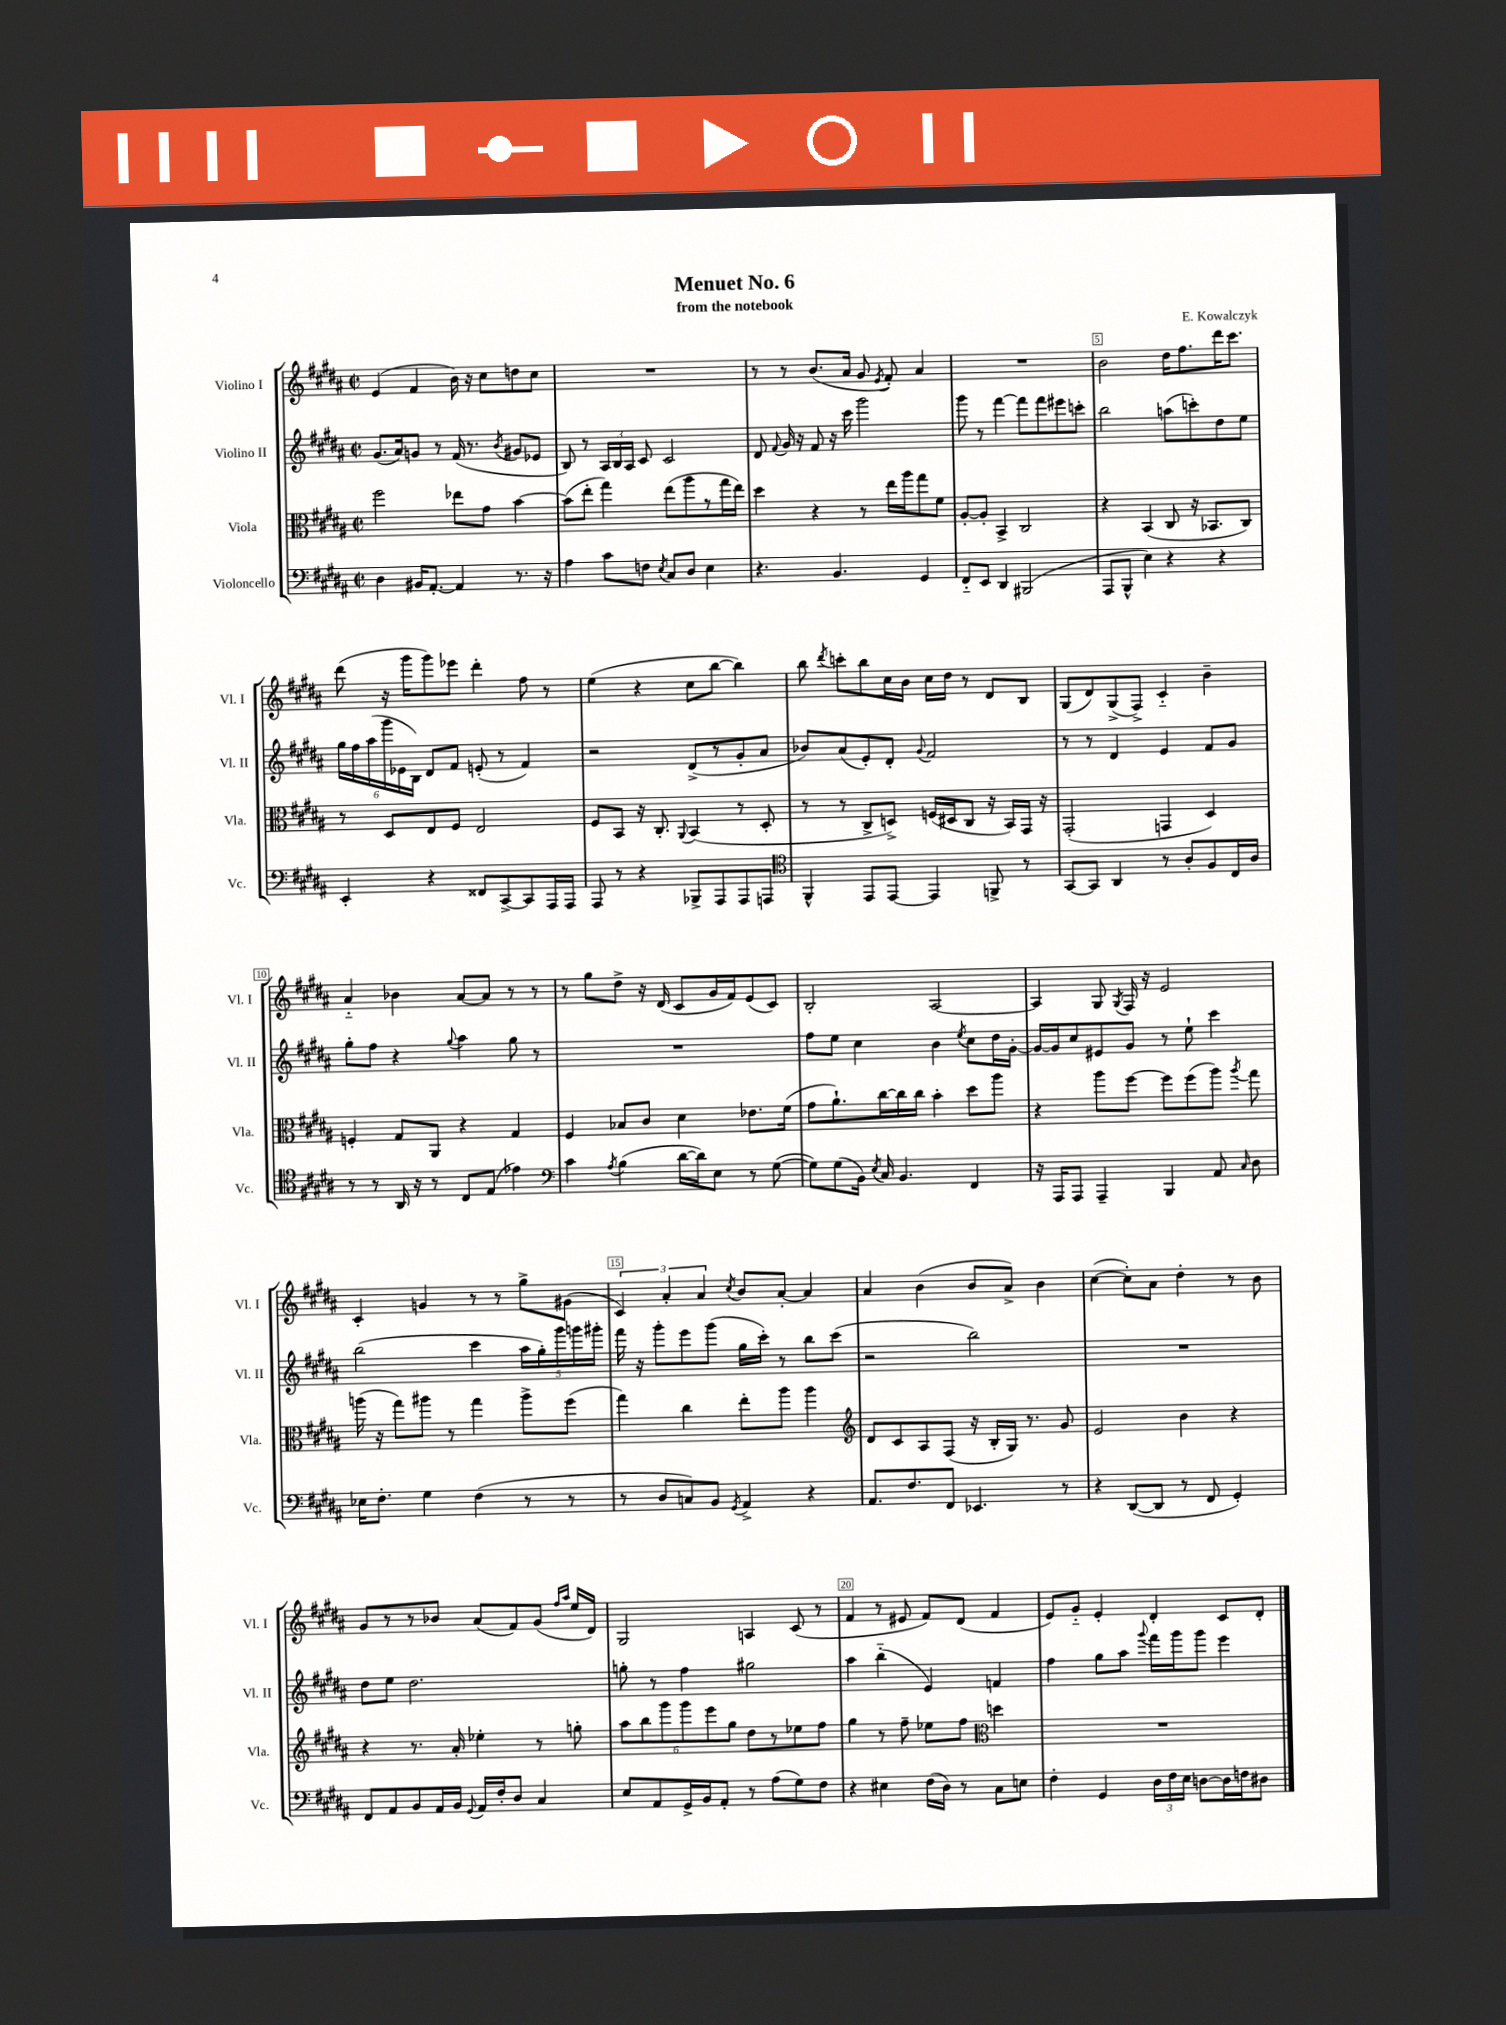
\header { title = "Menuet No. 6" composer = "E. Kowalczyk" subtitle = "from the notebook" }
<<
\new StaffGroup <<
\new Staff = "s0" \with { instrumentName = "Violino I" shortInstrumentName = "Vl. I" } {
    \clef treble \key b \major \defaultTimeSignature \time 2/2
    \autoBeamOff e'4( fis'4 b'16) r16 cis''8[ d''8 cis''8] |
    R1 |
    r8 r8 b'8.[( ais'16] gis'8 \acciaccatura { e'8 } fis'8-.) ais'4 |
    R1 |
    b'2 dis''16[ fis''8. dis'''16 cis'''8.] |
    dis'''8( r16 gis'''16[ gis'''8) ees'''8] dis'''4-. fis''8 r8 |
    e''4( r4 cis''8[ b''8]~ b''4) |
    b''8 \acciaccatura { dis'''8 } c'''8[-. b''8 cis''16 b'16] cis''16[ dis''16] r8 dis'8[ b8] |
    gis8[( dis'8) gis8->( fis8]->) cis'4-_ b'4-- |
    ais'4-_ bes'4 ais'8[~ ais'8] r8 r8 |
    r8 gis''8[ dis''8]-> r16 dis'16( cis'8[ gis'16 fis'16) e'8( cis'8]) |
    b2-. ais2~ |
    ais4 gis8 \acciaccatura { gis8 } fis16 r16 e'2 |
    cis'4-. g'4 r8 r8 gis''8[-> gis'8]( |
    \tuplet 3/2 { cis'4) ais'4-. ais'4 } \acciaccatura { cis''8 } b'8[ ais'8]~-. ais'4 |
    ais'4 b'4( b'8[ ais'8]->) b'4 |
    cis''4~( cis''8[-.) ais'8] dis''4-. r8 b'8 |
    gis'8[ r8 r8 bes'8] ais'8[( fis'8) gis'8]( \grace { fis''16[ ais''16] } e''16[ dis'16]) |
    gis2 a4 cis'8( r8 |
    fis'4 r8 eis'8 fis'8[) dis'8]( fis'4 |
    e'8[) gis'8]-_ e'4-. dis'4-. cis'8[ dis'8]-. \bar "|." |
}
\new Staff = "s1" \with { instrumentName = "Violino II" shortInstrumentName = "Vl. II" } {
    \clef treble \key b \major \defaultTimeSignature \time 2/2
    \autoBeamOff gis'8.[( ais'16) g'8] r8 fis'16( r8. \acciaccatura { b'8 } gis'8[ ees'8] |
    b8) r8 \tuplet 3/2 { ais16[ b16 ais16] } cis'8 cis'2 |
    dis'8 \appoggiatura { fis'8 } gis'16 r16 fis'8 r16 cis'''16 gis'''2 |
    gis'''8 r8 fis'''4~ fis'''8[ fis'''8 eis'''8 c'''8]-. |
    b''2 a''8[( c'''8-.) dis''8 e''8] |
    \tuplet 6/4 { gis''16[ fis''16 ais''16( gis'''16 ees'16 b16]) } dis'8[ fis'8] e'8-.( r8 fis'4) |
    r2 dis'8[->( r8 gis'8-. ais'8] |
    bes'8[) ais'8( e'8-.) dis'8]-. \appoggiatura { gis'8 } fis'2 |
    r8 r8 dis'4 e'4 fis'8[ gis'8] |
    gis''8[-. fis''8] r4 \appoggiatura { gis''8 } ais''4 gis''8 r8 |
    R1 |
    fis''8[ e''8] cis''4 b'4 \acciaccatura { e''8 } cis''8[ dis''16 gis'16]~-. |
    gis'16[~ gis'16 cis''8 eis'8 gis'8] r8 e''8-! cis'''4 |
    b''2( cis'''4 \tuplet 5/4 { ais''16[ gis''16-.) gis'''16 g'''16 gis'''16]-. } |
    fis'''16 r16 gis'''8[-. e'''8 gis'''8]( gis''16[ cis'''16]-.) r8 b''8[ cis'''8]( |
    r2 b''2) |
    R1 |
    dis''8[ e''8] dis''2. |
    g''8-. r8 fis''4 gis''2 |
    ais''4 b''4-_( e'4) f'4 |
    fis''4 gis''8[ ais''8] \appoggiatura { gis'''8 } fis'''16[ gis'''16 gis'''8] e'''4 \bar "|." |
}
\new Staff = "s2" \with { instrumentName = "Viola" shortInstrumentName = "Vla." } {
    \clef alto \key b \major \defaultTimeSignature \time 2/2
    \autoBeamOff fis''2 ees''8[ gis'8] b'4~ |
    b'8[( e''8]-. gis''4) e''8[( ais''8 r8 gis''16 e''16]) |
    dis''4 r4 r8 e''16[ ais''16 gis''8 fis'8] |
    ais8[~-. ais8]-. b,4-> cis2 |
    r4 b,4( cis8 r16 bes,8.[ cis8]) |
    r8 dis8[ e8 fis8] e2 |
    fis8[ b,8] r16 cis8.-. \appoggiatura { ais,8 } b,4( r8 dis8-. |
    r8 r8 cis8[-> d8]->) f16[( dis16 cis8] r16 b,16[) gis,16] r16 |
    gis,2-.( g,4 dis4) |
    f4-. gis8[ ais,8] r4 gis4 |
    fis4 bes8[ cis'8] dis'4 ees'8.[ fis'16]( |
    gis'8[ ais'8.-!) cis''16~ cis''16 cis''16] b'4-. dis''8[ ais''8] |
    r4 ais''8[ fis''8]~ fis''8[ fis''8( ais''8]) \acciaccatura { ais''8 } gis''8 |
    a''16( r16 gis''8[) ais''8] r8 gis''4 ais''8[-> fis''8]( |
    gis''4) cis''4 e''8[-. ais''8] ais''4 |
    \clef treble dis'8[ cis'8 ais8 fis8]( r16 b16[-. gis16]) r8. gis'8 |
    e'2 b'4 r4 |
    r4 r8. ais'16-. ees''4-. r8 g''8-. |
    \tuplet 6/4 { ais''8[ b''8 gis'''8 gis'''8 e'''8 gis''8] } dis''8[ r8 ees''8 fis''8] |
    gis''4 r8 fis''8-- ees''8[ fis''8] \clef alto d''4 |
    R1 \bar "|." |
}
\new Staff = "s3" \with { instrumentName = "Violoncello" shortInstrumentName = "Vc." } {
    \clef bass \key b \major \defaultTimeSignature \time 2/2
    \autoBeamOff dis4 bis,16[ ais,8.]~-. ais,4 r8. r16 |
    ais4 cis'8[ f8] \acciaccatura { e8 } cis8[ dis8] e4 |
    r4. b,4. gis,4 |
    fis,8[-_ e,8] dis,4 bis,,2( |
    ais,,8[ b,,8]-^ e4) r4 r4 |
    e,4-. r4 fisis,8[ cis,8~-> cis,8 ais,,16 ais,,16] |
    ais,,8 r8 r4 bes,,8[-> ais,,8 ais,,8 a,,8] |
    \clef tenor fis,4-^ e,8[ e,8]~ e,4 f,8-> r8 |
    gis,8[~ gis,8] ais,4 r8 ais8[-. fis8 cis16 ais16] |
    r8 r8 ais,16 r16 r8 cis8[ e8]( ees'4) |
    \clef bass cis'4 \acciaccatura { ais8 } b4( dis'16[~ dis'16) e8] r8 gis8~( |
    gis8[) gis8( b,16]) \acciaccatura { e8 } cis16 b,4. fis,4 |
    r16 ais,,16[ ais,,8] ais,,4-- b,,4 ais,8 \grace { cis16 } dis8 |
    ees16[ fis8.]-. gis4 fis4( r8 r8 |
    r8 dis8[ c8) b,8] \acciaccatura { gis,8 } ais,4-> r4 |
    ais,8.[ fis8. fis,8] ees,4. r8 |
    r4 dis,8[~( dis,8] r8 fis,8 gis,4-.) |
    fis,8[ ais,8 b,8 ais,16 b,16] \appoggiatura { gis,8 } ais,16[ fis16-. dis8] cis4 |
    e8[ ais,8 gis,16-> b,16 ais,8]-. r8 ais8[( gis8) fis8] |
    r4 eis4 fis16[( dis16]) r8 cis8[ e8] |
    fis4-. gis,4 \tuplet 3/2 { dis16[ fis16 e16] } d8[~ d16 f16 dis8] \bar "|." |
}
>>
>>
\layout { \context { \Score \override BarNumber.break-visibility = ##(#f #t #t) barNumberVisibility = #(every-nth-bar-number-visible 5) \override BarNumber.stencil = #(make-stencil-boxer 0.1 0.3 ly:text-interface::print) } }
